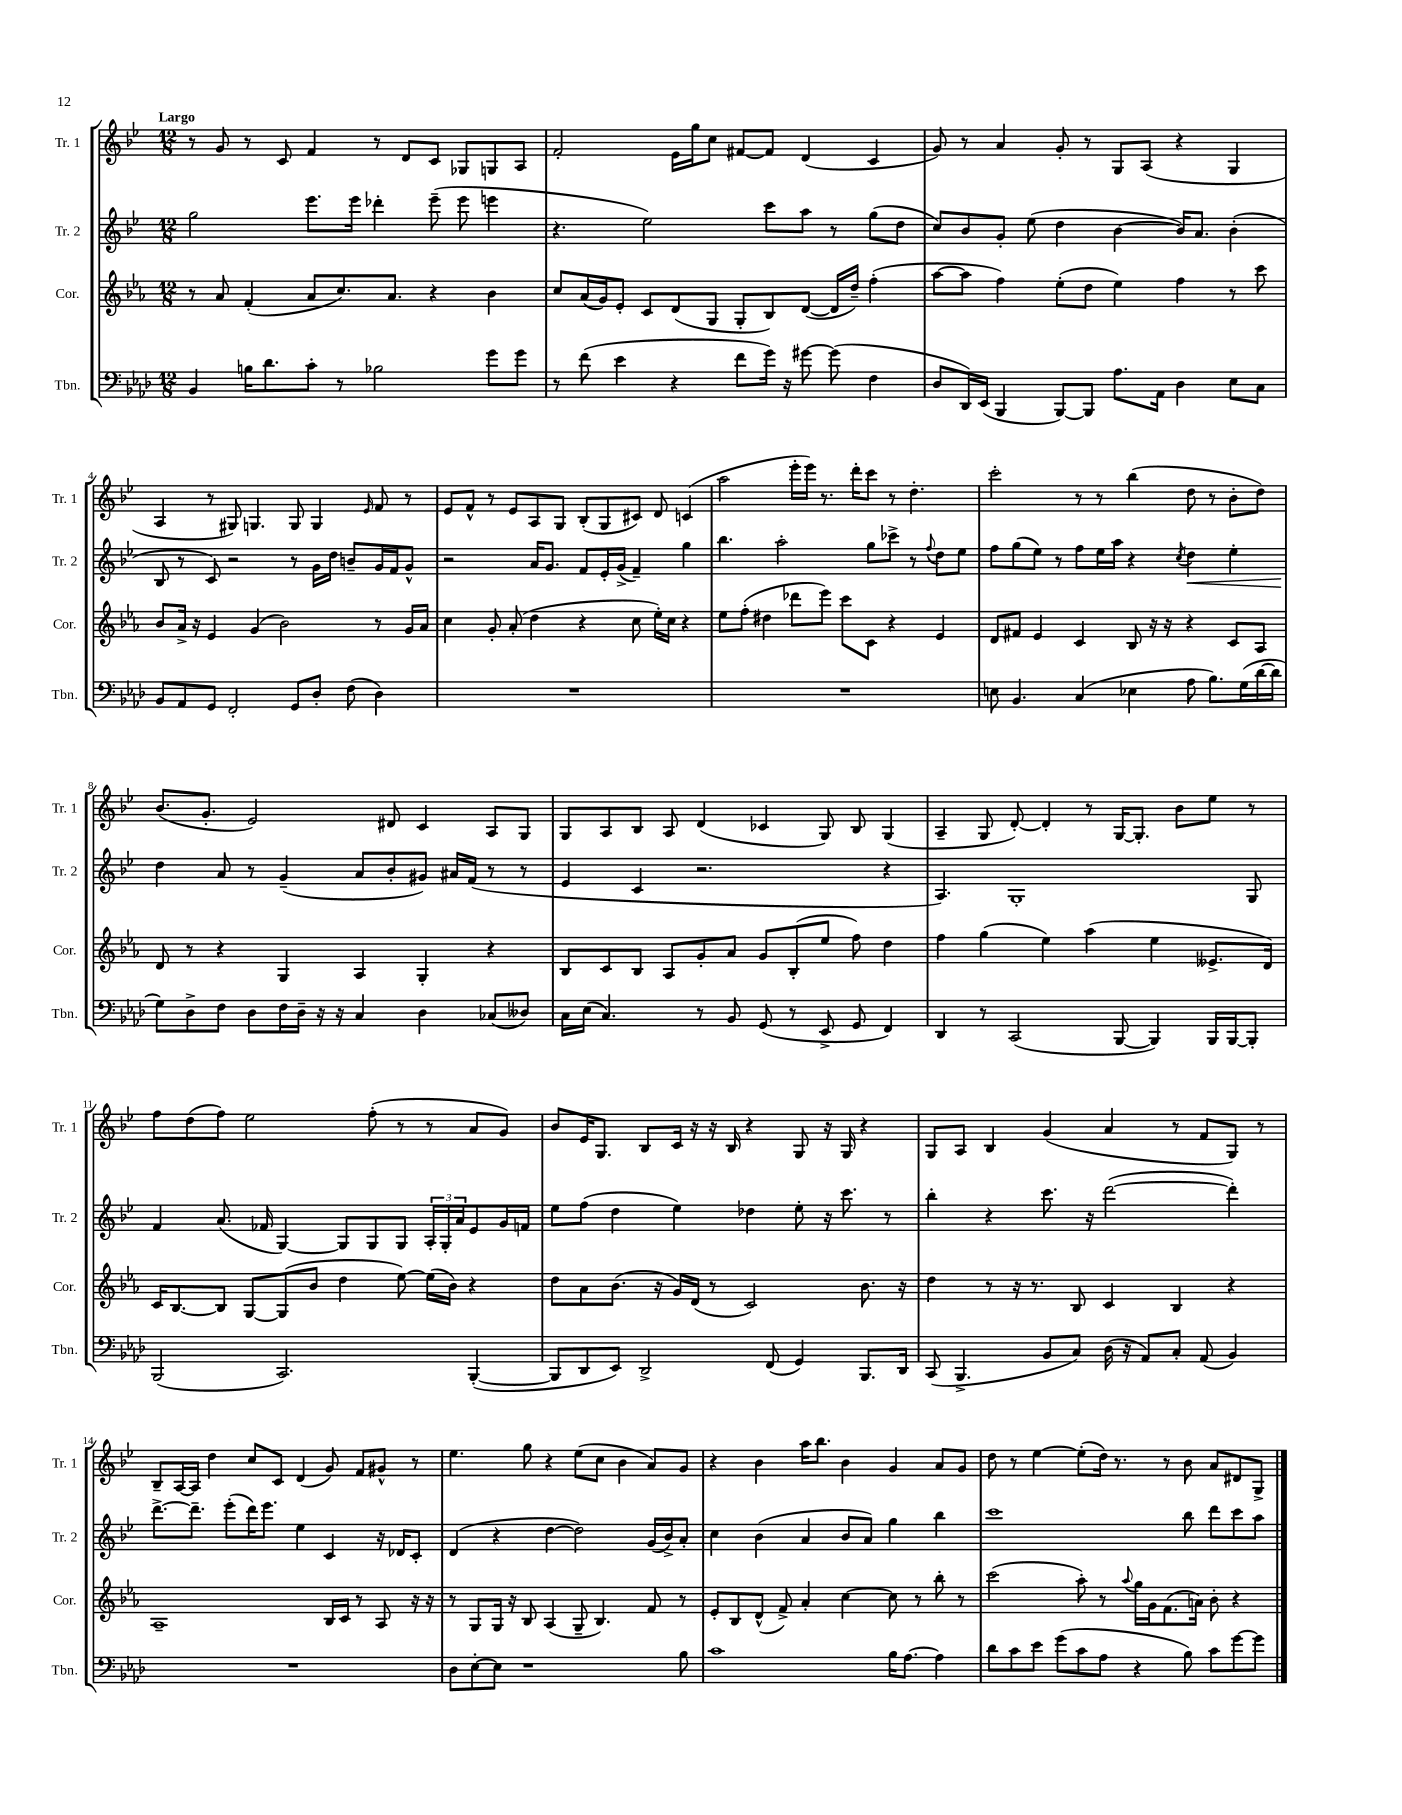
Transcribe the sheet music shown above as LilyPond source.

<<
\new StaffGroup <<
\new Staff = "s0" \with { instrumentName = "Tr. 1" shortInstrumentName = "Tr. 1" } {
    \clef treble \key bes \major \numericTimeSignature \time 12/8 \tempo "Largo"
    r8 g'8 r8 c'8 f'4 r8 d'8 c'8 ges8 g8 a8 |
    f'2-. ees'16 g''16 c''8 fis'8~ fis'8 d'4( c'4 |
    g'8) r8 a'4 g'8-. r8 g8 a8( r4 g4 |
    a4 r8 gis8) g4. g8 g4 \grace { ees'16 } f'8 r8 |
    ees'8 f'8-^ r8 ees'8 a8 g8 bes8-.( g8 cis'8) d'8 c'4( |
    a''2 ees'''16-. ees'''16) r8. d'''16-. c'''8 r8 d''4.-. |
    c'''2-. r8 r8 bes''4( d''8 r8 bes'8-. d''8) |
    bes'8.( g'8.-. ees'2) dis'8 c'4 a8 g8 |
    g8 a8 bes8 a8 d'4( ces'4 g8) bes8 g4( |
    a4-- g8 d'8~-.) d'4-. r8 g16~ g8.-. bes'8 ees''8 r8 |
    f''8 d''8( f''8) ees''2 f''8-.( r8 r8 a'8 g'8) |
    bes'8 ees'16 g8. bes8 c'16 r16 r16 bes16 r4 g8 r16 g16 r4 |
    g8 a8 bes4 g'4( a'4 r8 f'8 g8) r8 |
    bes8-- a16~ a16 d''4 c''8 c'8 d'4( g'8) f'8 gis'8-^ r8 |
    ees''4. g''8 r4 ees''8( c''8 bes'4 a'8) g'8 |
    r4 bes'4 a''16 bes''8. bes'4 g'4 a'8 g'8 |
    d''8 r8 ees''4~ ees''8-.( d''16) r8. r8 bes'8 a'8 dis'8 g8-> \bar "|." |
}
\new Staff = "s1" \with { instrumentName = "Tr. 2" shortInstrumentName = "Tr. 2" } {
    \clef treble \key bes \major \numericTimeSignature \time 12/8
    g''2 ees'''8. ees'''16 des'''4-. ees'''8--( ees'''8 e'''4 |
    r4. ees''2) c'''8 a''8 r8 g''8( d''8 |
    c''8) bes'8 g'8-. ees''8( d''4 bes'4~ bes'16) a'8. bes'4-.( |
    bes8 r8 c'8) r2 r8 g'16 d''16 b'8-- g'16 f'16 g'8-^ |
    r2 a'16 g'8. f'8 ees'16-. g'16->( f'4--) g''4 |
    bes''4. a''2-. g''8 ces'''8-> r8 \appoggiatura { f''8 } d''8 ees''8 |
    f''8 g''8( ees''8) r8 f''8 ees''16 a''16 r4 \acciaccatura { c''8 } d''4\< ees''4-. |
    d''4\! a'8 r8 g'4--( a'8 bes'8-. gis'8) ais'16 f'16( r8 r8 |
    ees'4 c'4 r2. r4 |
    a4.) g1-. g8 |
    f'4 a'8.( fes'16 g4~) g8 g8 g8 \tuplet 3/2 { a16-. g16-. a'16 } ees'8 g'16 f'16 |
    ees''8 f''8( d''4 ees''4) des''4 ees''8-. r16 c'''8. r8 |
    bes''4-. r4 c'''8. r16 d'''2~( d'''4-.) |
    d'''8.~-> d'''8.-- ees'''8-.( d'''16) ees'''8. ees''4 c'4 r16 des'16 c'8-. |
    d'4( r4 d''4~ d''2) g'16( bes'16->) a'8-. |
    c''4 bes'4( a'4 bes'8 a'8) g''4 bes''4 |
    c'''1 bes''8 d'''8 c'''8 a''8 \bar "|." |
}
\new Staff = "s2" \with { instrumentName = "Cor." shortInstrumentName = "Cor." } {
    \clef treble \key ees \major \numericTimeSignature \time 12/8
    r8 aes'8 f'4-.( aes'8 c''8.) aes'8. r4 bes'4 |
    c''8 aes'16( g'16) ees'8-. c'8 d'8( g8 g8-. bes8) d'8~( d'16 d''16--) f''4-.( |
    aes''8~ aes''8 f''4) ees''8-.( d''8 ees''4) f''4 r8 c'''8 |
    bes'8 aes'16-> r16 ees'4 g'4( bes'2) r8 g'16 aes'16 |
    c''4 g'8-. aes'8-.( d''4 r4 c''8 ees''16-.) c''16 r4 |
    ees''8 f''8-.( dis''4 des'''8 ees'''8) c'''8 c'8 r4 ees'4 |
    d'8 fis'8 ees'4 c'4 bes8 r16 r16 r4 c'8 aes8 |
    d'8 r8 r4 g4 aes4 g4-. r4 |
    bes8 c'8 bes8 aes8 g'8-. aes'8 g'8 bes8-.( ees''8 f''8) d''4 |
    f''4 g''4( ees''4) aes''4( ees''4 eeses'8.-> d'16) |
    c'16 bes8.~ bes8 g8~ g8( bes'8 d''4 ees''8~) ees''16( bes'16) r4 |
    d''8 aes'8 bes'8.( r16 g'16) d'16( r8 c'2) bes'8. r16 |
    d''4 r8 r16 r8. bes8 c'4 bes4 r4 |
    aes1-- bes16 c'16 r8 aes8 r16 r16 |
    r8 g8 g16 r16 bes8 aes4( g8-- bes4.) f'8 r8 |
    ees'8-. bes8 d'8-^( f'8->) aes'4-. c''4~ c''8 r8 bes''8-. r8 |
    c'''2( aes''8-.) r8 \appoggiatura { aes''8 } g''16 g'16 f'8.( a'16) bes'8-. r4 \bar "|." |
}
\new Staff = "s3" \with { instrumentName = "Tbn." shortInstrumentName = "Tbn." } {
    \clef bass \key aes \major \numericTimeSignature \time 12/8
    bes,4 b16 des'8. c'8-. r8 bes2 g'8 g'8 |
    r8 f'8( ees'4 r4 f'8 g'16) r16 gis'8~ gis'8( f4 |
    des8 des,16) ees,16( bes,,4 bes,,8~) bes,,8 aes8. aes,16 des4 ees8 c8 |
    bes,8 aes,8 g,8 f,2-. g,8 des8-. f8( des4) |
    R1. |
    R1. |
    e8 bes,4. c4( ees4 aes8 bes8.) g16( des'16~ des'16 |
    g8) des8-> f8 des8 f16 des16-- r16 r16 c4 des4 ces8( deses8) |
    c16 ees16( c4.) r8 bes,8 g,8( r8 ees,8-> g,8 f,4) |
    des,4 r8 c,2( bes,,8~ bes,,4) bes,,16 bes,,16~ bes,,8-. |
    bes,,2( c,2.) bes,,4~-.( |
    bes,,8 des,8 ees,8) des,2-> f,8( g,4) bes,,8. des,16 |
    c,8( bes,,4.-> bes,8 c8) des16( r16 aes,8) c8-. aes,8( bes,4) |
    R1. |
    des8 ees8~-. ees8 r1 bes8 |
    c'1 bes16 aes8.~ aes4 |
    des'8 c'8 ees'8 g'8( c'8 aes8 r4 bes8) c'8 g'8~ g'8 \bar "|." |
}
>>
>>
